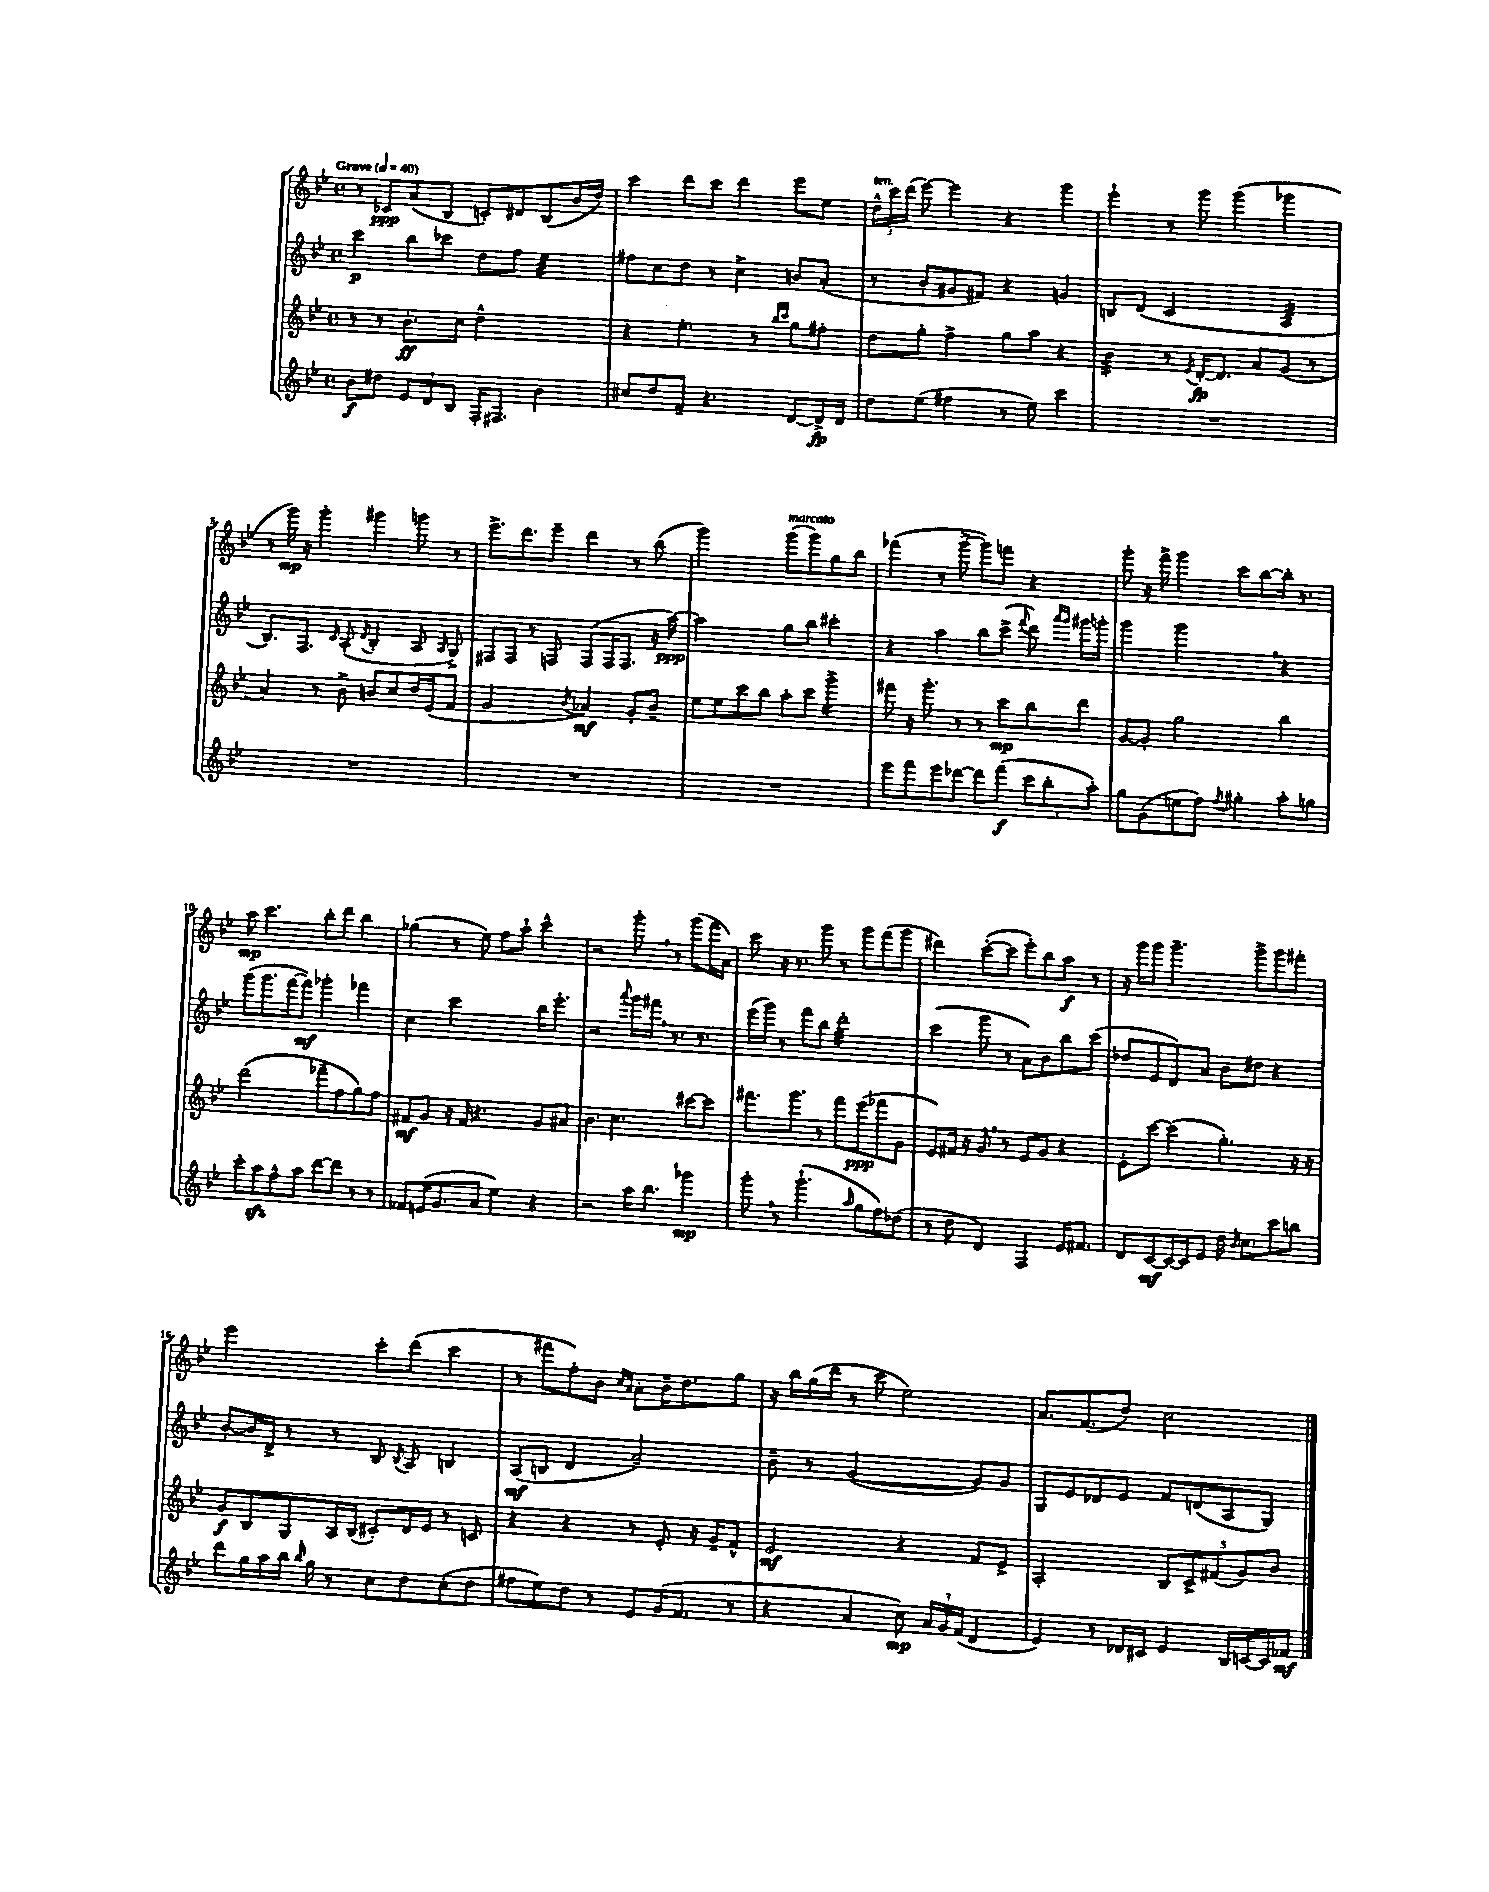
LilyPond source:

<<
\new StaffGroup <<
\new Staff = "s0" {
    \clef treble \key bes \major \defaultTimeSignature \time 4/4 \tempo "Grave" 4 = 40
    \autoBeamOff r8 ces'8[\ppp a'8( bes8] c'8[-.) dis'8 bes8( bes'16 d''16]) |
    c'''4 d'''8[ c'''8] d'''4 ees'''8[ ees''8] |
    \tuplet 3/2 { d''16[-^^\markup { \italic "ten." } c'''16 d'''16]( } ees'''8~) ees'''4 r4 g'''4 |
    ees'''4-! r8 g'''8 g'''4( ges'''4 |
    r8 g'''16\mp) r16 g'''4-. gis'''4 g'''8 r8 |
    ees'''8.[-> d'''8. ees'''8]-- d'''4 r8 bes''8( |
    g'''2) g'''8[^\markup { \italic "marcato" }( g'''8) g''8 bes''8] |
    fes'''4( r8 g'''8~-> g'''8[) f'''8] r4 |
    g'''8-. r16 f'''16-> g'''4 c'''8[ bes''8~ bes''16]-. r8. |
    a''8\mp c'''4. bes''8[-. d'''8] bes''4 |
    ges''4( r8 ees''8) f''8[ a''8]-! c'''4-^ |
    r2 g'''8-. \breathe r8 g'''8[( f'''16 a'16]) |
    c'''8 r16 r8. g'''8 r8 g'''8[ f'''8( g'''8] |
    dis'''4) c'''8[~-.( c'''8] ees'''8[-.) bes''8 a''8]\f r8 |
    r16 g'''16[ g'''8] g'''4.-- g'''8[-> g'''8 fis'''8]-. |
    ees'''2 c'''8[-. d'''8]( c'''4 |
    r8 fis'''8[ f''8-.) bes'8] \grace { c''16[ a'16] } a'8[-. bes'16-- d''8. g''8] |
    r16 bes''16[ g''16( d'''16] r8 c'''8 ees''2) |
    a'8.[ f'8.( d''8]) c''2 \bar "|." |
}
\new Staff = "s1" {
    \clef treble \key bes \major \defaultTimeSignature \time 4/4
    \autoBeamOff c'''4\p bes''8[ ces'''8] d''8[ f''8] ees''4:32 |
    fis''8[ c''8 d''8] r8 c''4-> b'8[ a'8]-.( |
    r8 bes'8[-. gis'8 fis'8]) r4 g'4 |
    b8[ d'8]( c'2 a4:32 |
    bes8.[) f8.] \grace { c'16 } a8-.( \acciaccatura { d'8 } bes4-. a8 \grace { a16 } g8->) |
    fis8[ fis8] r8 f8 f8[( f16 f8.] r16 a''16~\ppp) |
    a''2 g''8[ bes''8] cis'''4-. |
    r4 a''4 bes''8[ c'''8]->( \appoggiatura { f'''8 } d'''8) \grace { a'''16[ g'''16] } gis'''16[ g'''16]-. |
    g'''4 g'''2 \breathe r4 |
    g'''8[( g'''8. f'''16~ f'''8]\mf) ges'''4-. fes'''4 |
    c''4 c'''2 bes''16[ ees'''8.]-. |
    r2 \appoggiatura { a'''8 } g'''16[ fis'''16] \breathe r8. r8. |
    ees'''16[( g'''16]) r8 f'''8[ bes''8] d'''2:32-. |
    c'''4( g'''8 r8 a'8[) bes'8 bes''8 c'''8]( |
    des''8[ ees'8 d'8) a'8] bes'8[ dis''8] r4 |
    bes'8[~-. bes'16 d'16]-> r8 r8 bes8 \acciaccatura { bes8 } a8 b4 |
    a8[\mf( b8] d'4 a'2--) |
    bes'8-- r8 g'2~( g'8[) g'8] |
    g8[ ees'8 des'8 ees'8] f'8[ d'8( a8 g8]) \bar "|." |
}
\new Staff = "s2" {
    \clef treble \key bes \major \defaultTimeSignature \time 4/4
    \autoBeamOff r8 r8 bes'8.[-.\ff c''16] d''2-^ |
    r4 ees''4.-. r8 \grace { bes''16[ c'''16] } g''8[ fis''8]-. |
    d''8[ g''8]-. f''4-> g''8[ a''8] r4 |
    bes'4:32 r8 \acciaccatura { ees'8 } d'16[~-.\fp d'8.] a'8[ g'8]( r8 |
    a'4) r8 bes'8-> b'8[ c''8 d''16 ees'16( f'8] |
    g'2 \acciaccatura { bes'8 } aes'4\mf) g'8[-. bes'8]-- |
    ees''8[ ees''8 c'''8 bes''8] a''8[-. c'''8] g'''4:16-> |
    fis'''8 r16 g'''8.-. r8 r8 c'''8[\mp bes''8 d'''8] |
    g'8[~ g'8]-. g''2 bes''4 |
    d'''2( fes'''8[-- f''8 g''8) f''8] |
    fis'8[\mf g'8] r16 fis'16 r4. g'8[ ais'8] |
    bes'4. c''4. cis'''8[~ cis'''8] |
    fis'''8.[ g'''8.] r8 fis'''8[ ees'''8\ppp( fes'''8 g'8] |
    ees'8[) fis'16] r16 g'8 \breathe r8 ees'8[ g'8] r4 |
    ees'8[-. c'''8]~ c'''4( g''4.-.) r16 r16 |
    g'8[\f bes8 g8 a16 bes16]( cis'8[-.) d'16 ees'16] r8 c'8 |
    r4 r4 r8 ees'8-. r16 g'16[-- f'8]-^ |
    ees'2\mf r4 f'8[ ees'8]-> |
    a2-. \tuplet 5/4 { bes8[ c'8-> fis'8( g'8) bes'8] } \bar "|." |
}
\new Staff = "s3" {
    \clef treble \key bes \major \defaultTimeSignature \time 4/4
    \autoBeamOff bes'8[\f dis''8] \tuplet 3/2 { ees'8[ d'8 bes8] } f16[-. fis8.] bes'4 |
    cis''8[ d''8 f'8]-- r4. d'8[~ d'16->\fp d'16] |
    d''8[ ees''8]( fis''4 r8 ees''8) c'''4 |
    R1 |
    R1 |
    R1 |
    R1 |
    ees'''8[ f'''8 ees'''8 des'''8]~ des'''8[ f'''8]\f( \tuplet 3/2 { c'''8[ bes''8-. a''8]-.) } |
    g''8[ g'8( e''8 f''8]) \acciaccatura { f''8 } gis''4-. a''8[-. g''8] |
    c'''8[-. a''8\sfz f''8-^ a''8] d'''8[~ d'''8] r8 r8 |
    fes'8[ e'16( g'8. a'8] ees''4) r4 |
    r2 a''16[ bes''8.] ges'''4\mp |
    g'''8-. \breathe r8 g'''4.-!( \grace { a''16 } g''8[ f''8) des''8]( |
    r8 d''8 d'4) f4 ees'16[ fis'8.] |
    d'8[ c'8~\mf c'16~ c'16 ees'8] d''16 \grace { bes'16 } c''8.[ c'''8 b''8] |
    d'''8[ g''16 a''16 bes''16] \grace { bes''16 } g''16 r8 c''8[ d''8 c''8-.( d''8] |
    fis''8[ ees''8) d''8] r8 ees'8[ g'16( f'8.] r8 |
    r4 a'4 c''8\mp) \tuplet 3/2 { a'16[ g'16 f'16]( } d'4 |
    ees'4) r8 des'16[ cis'16] ees'4 bes16[ c'16~ c'16 fes'16]\mf \bar "|." |
}
>>
>>
